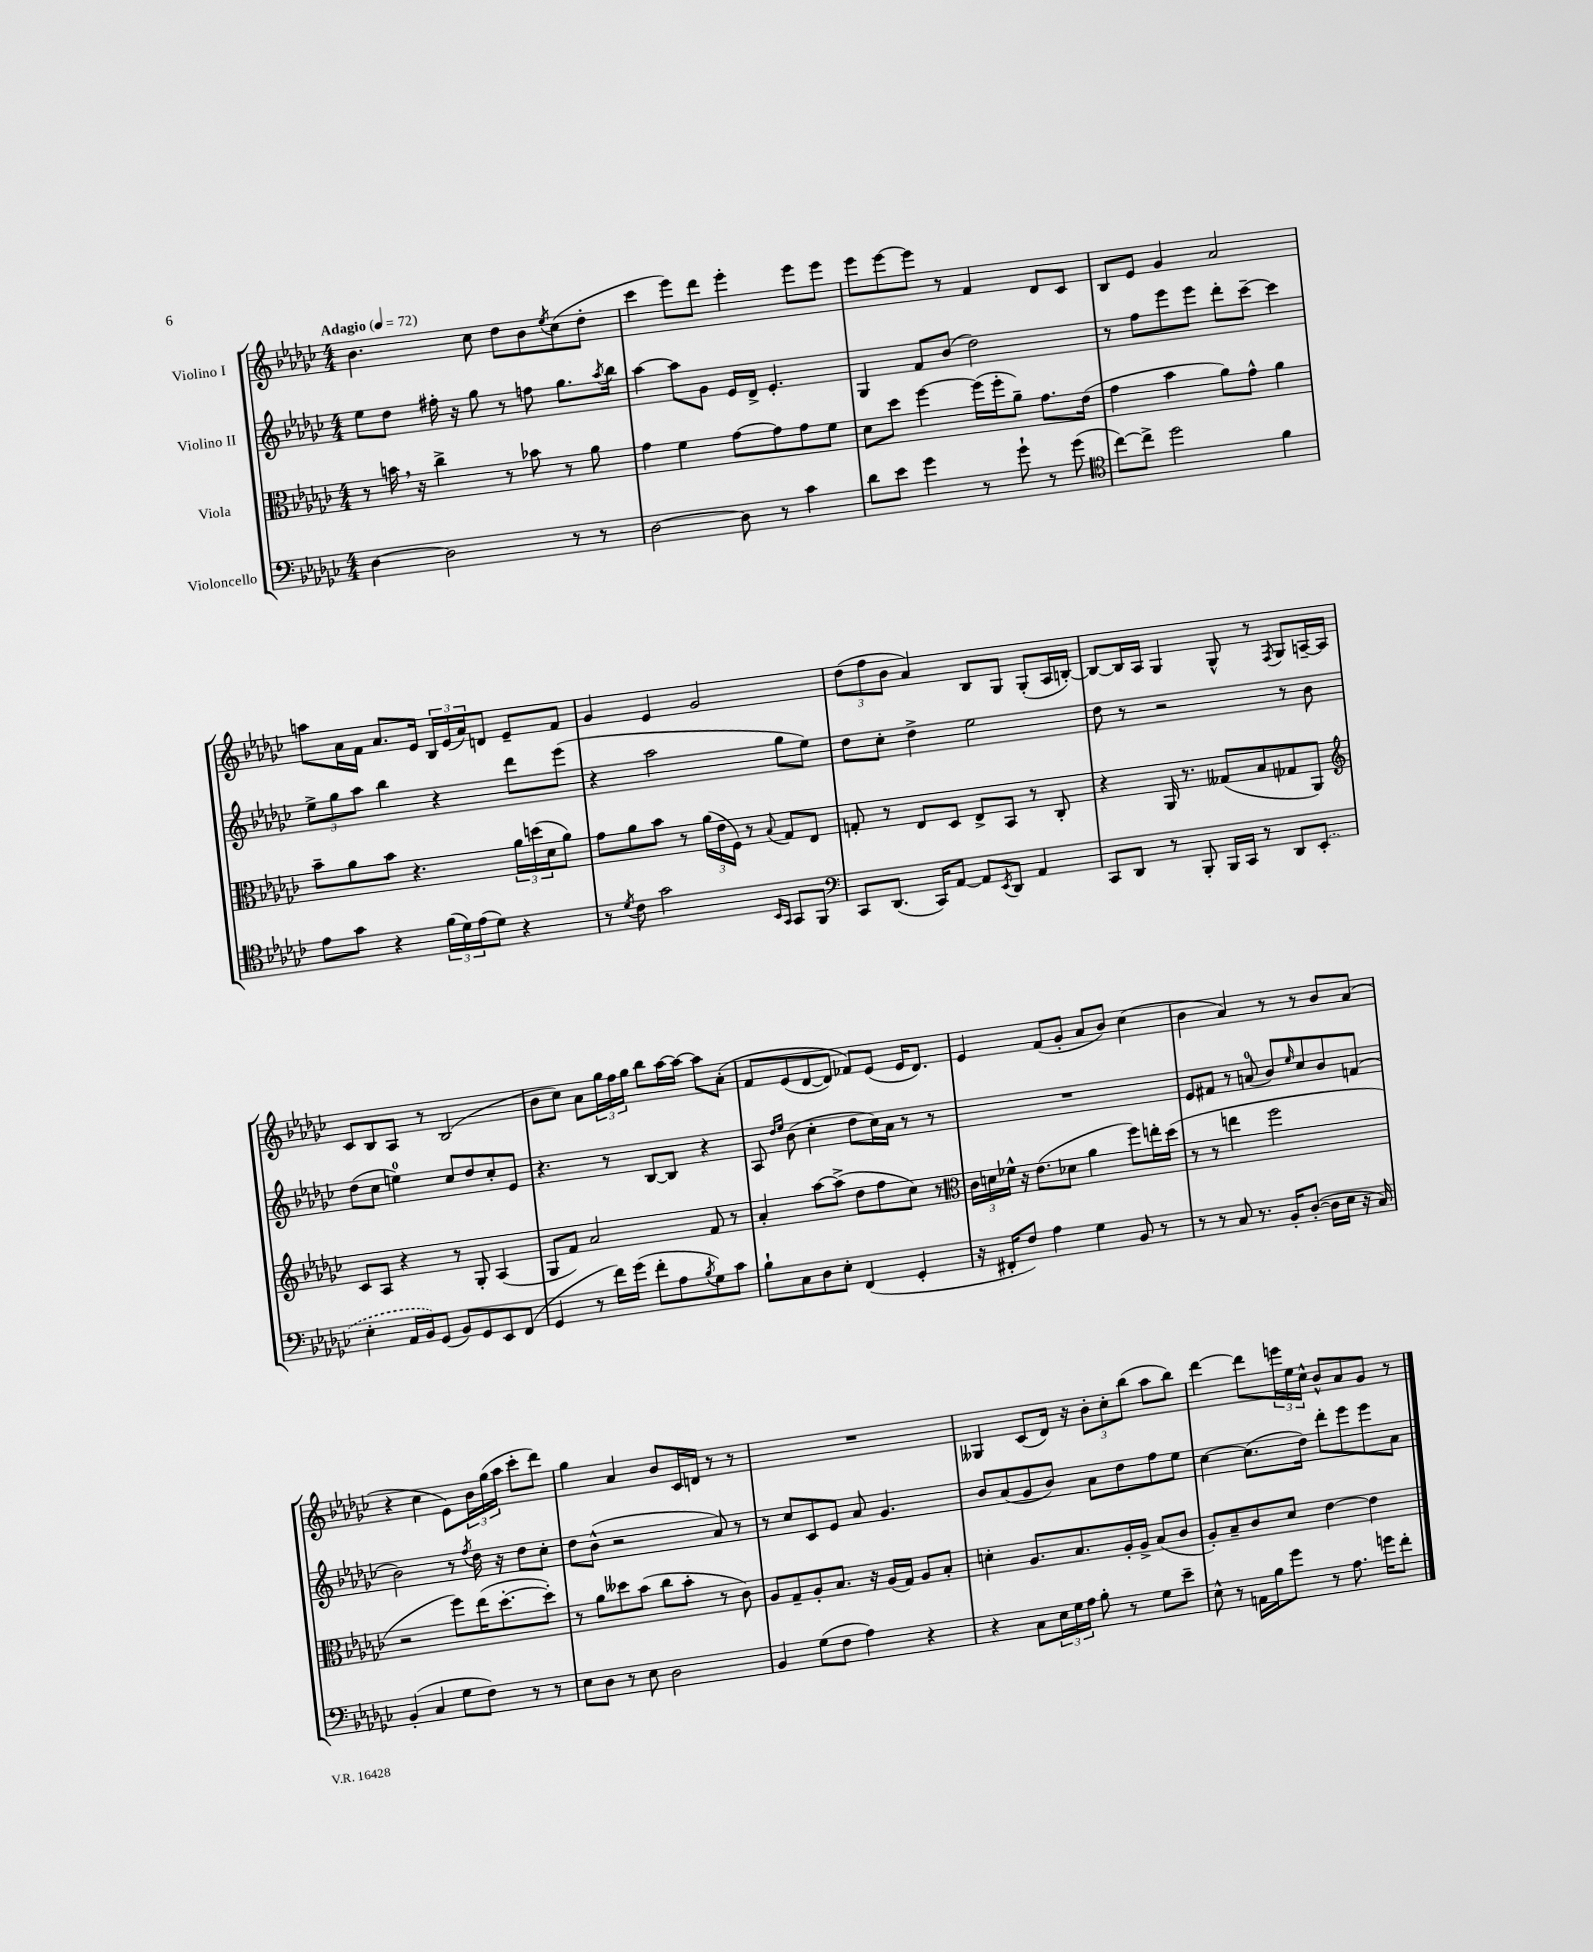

**kern	**kern	**kern	**kern
*staff4	*staff3	*staff2	*staff1
*clefF4	*clefC3	*clefG2	*clefG2
*k[b-e-a-d-g-c-]	*k[b-e-a-d-g-c-]	*k[b-e-a-d-g-c-]	*k[b-e-a-d-g-c-]
*M4/4	*M4/4	*M4/4	*M4/4
*MM72	*MM72	*MM72	*MM72
[4D-	8r	8ee-	4.b-
.	16b	8dd-	.
.	16r	.	.
2D-]	4cc-^	16ff#'	.
.	.	16r	.
.	.	8gg-	8cc-
.	8r	8r	8dd-
.	8b-	8ff	8b-
.	.	.	8qee-
8r	8r	8.gg-	(8cc-
8r	8a-	.	8dd-'
.	.	8qaa-	.
.	.	16bb-	.
=	=	=	=
[2D-	4g-	[4aa-	4ccc-
.	4f	8aa-]	8eee-)
.	.	8g-	8ddd-
8D-]	[8g-	16e-	4eee-'
.	.	16d-^	.
8r	8g-]	4.e-'	.
4c-	8g-	.	8eee-
.	8f	.	8eee-
=	=	=	=
8d-	8d-	4G-	8eee-
8e-	8dd-	.	[8eee-
4g-	[4ff	8f	8eee-]
.	.	(8b-	8r
8r	(16ff]	2dd-)	4f
.	16ff'	.	.
8g-`	8a-~)	.	.
8r	8.g-	.	8d-
(8g-	.	.	8c-
.	(16e-	.	.
=	=	=	=
*clefC4	*	*	*
[8cc-)	4g-	8r	8B-
8cc-^]	.	8ff	8e-
2dd-	4b-	8eee-	4g-
.	.	8eee-	.
.	8a-)	8ddd-'	2a-
.	8g-^^	[8ccc-~	.
4f	4a-	4ccc-]	.
=	=	=	=
8e-	8b-~	12ee-^	8aa
.	.	12gg-	.
8g-	8a-	.	16a-
.	.	12aa-	.
.	.	.	16f
4r	8b-	4bb-	8.a-
.	4.r	.	.
.	.	.	16e-
(24f	.	4r	24B-
24d-)	.	.	(24e-
(24e-	.	.	24a-)
8d-)	.	.	8d
4r	24a-	8ddd-	8e-~
.	(24dd	.	.
.	24d-	.	.
.	8a-)	(8eee-	8f
=	=	=	=
8r	8g-	4r	4g-
8qd-	.	.	.
8c-	8a-	.	.
2g-	8b-	2aa-	4e-
.	8r	.	.
.	(24a-	.	2g-
.	24e-	.	.
.	24F)	.	.
.	8r	.	.
16qqBB-	.	.	.
16qqGG-	8qqB-	.	.
8GG-	8G-	8gg-	.
8FF	8E-	8ee-)	.
=	=	=	=
*clefF4	*	*	*
8CC-	8G'	8dd-	(12dd-
.	.	.	12ff
(8.DD-	8r	8cc-'	.
.	.	.	12b-
.	8E-	4dd-^	4a-)
16CC-)	.	.	.
[8AA-	8D-	.	.
8AA-]	8E-^	2ee-	8B-
8qEE-	.	.	.
8DD-	8BB-	.	8G-
4AA-	8r	.	(8G-'
.	8C-'	.	16A-
.	.	.	[16B')
=	=	=	=
8CC-	4r	8dd-	8B_
8DD-	.	8r	16B]
.	.	.	16A-
8r	16AA-	2r	4G-
.	8.r	.	.
8BBB-'	.	.	.
16BBB-	(8G--	.	8G-^^
16CC-	.	.	.
8r	8B-	.	8r
.	.	.	8qF
8DD-	8G-	8r	8G-
(8EE-'	8AA-)	8b-	[16A~
.	.	.	16A]
=	=	=	=
*	*clefG2	*	*
4E-'	8c-	(8dd-	8c-
.	8A-	8cc-	8B-
16AA-	4r	4ee)	8A-
16BB-)	.	.	.
(8GG-	.	.	8r
8BB-)	8r	8cc-	(2B-
8GG-	8G-'	8dd-	.
8EE-	(4A-	8cc-'	.
(8FF	.	8e-	.
=	=	=	=
4GG-	8G-	4.r	8b-
.	8f)	.	8cc-)
8r	2a-	.	8a-
16f)	.	8r	24gg-
.	.	.	24ff
(16g-	.	.	.
.	.	.	24gg-
8f'	.	[8B-	8bb-
8A-	.	8B-]	[16aa-
.	.	.	16aa-_
8qB-	.	.	.
8G-)	8f	4r	8aa-]
8c-	8r	.	&(8a-'
=	=	=	=
8B-`	4a-'	8A-	8f
.	.	16qqdd-	.
.	.	16qqee-	.
8C-	.	(8b-	(8e-
8D-	[8aa-	4cc-'	[8d-
8E-'	(8aa-^]	.	8d-])
(4FF	8dd-	8dd-	8f-&)
.	8ff	16cc-)	(8e-
.	.	16a-	.
4GG-'	8cc-)	8r	16e-
.	.	.	8.d-)
.	8r	8r	.
=	=	=	=
*	*clefC3	*	*
16r	24c-	1r	4e-
.	24d	.	.
16FF#'	.	.	.
.	24f-^^	.	.
8F)	16r	.	.
.	(8.e-	.	.
4A-	.	.	(8f
.	8d-	.	8g-'
4G-	4a-	.	8a-
.	.	.	8b-)
8BB-	8ff)	.	(4cc-
8r	16ee'	.	.
.	(16dd-	.	.
=	=	=	=
8r	8r	8e-	4b-
8r	8r	8f#	.
8C-	4ee	8r	4a-)
8.r	.	(8a	.
.	2ff	8b-)	8r
16BB-'	.	.	.
.	.	16qqee-	.
([8D-'	.	8cc-	8r
16D-]	.	8b-	8b-
16E-	.	.	.
16r	.	(8f	(8a-
16C-)	.	.	.
=	=	=	=
(4BB-'	2r	2b-)	4r
4C-	.	.	4cc-
8G-	8ff)	8r	8e-)
.	.	8qff	.
8F)	(16ee-	16dd-	24b-
.	.	.	(24gg-
.	[8.dd-'	16r	.
.	.	.	24aa-
8r	.	8dd-	8ccc-'
8r	8dd-'])	8cc-'	8ddd-)
=	=	=	=
8E-	8r	8dd-	4gg-
8D-	8a-	(8b-^^	.
8r	8dd--	2r	4a-
8E-	(8b-	.	.
2D-	8cc-	.	8b-
.	8b-'	.	16c-
.	.	.	16d
.	8r	8a-)	8r
.	8c-)	8r	8r
=	=	=	=
4BB-	8A-	8r	1r
.	8G-~	8cc-	.
(8G-	8A-'	8c-	.
8F	8.B-	8e-	.
4A-)	.	8a-	.
.	16r	.	.
.	(16A-	4.g-	.
.	16G-)	.	.
4r	8A-	.	.
.	8B-'	.	.
=	=	=	=
4r	4d'	8b-	4G--
.	.	(8a-	.
8C-	8.A-	8g-	(8c-
24E-	.	8b-)	16d-)
24G-	.	.	.
.	8.B-	.	16r
24A-	.	.	.
8B-'	.	8a-	12b-'
.	.	.	12cc-'
8r	16A-'	8dd-	.
.	.	.	(12bb-
.	16A-^	.	.
8G-	(8B-	8ff	8aa-
8e-~	8c-	8ee-	8bb-)
=	=	=	=
8E-^^	8A-')	[4cc-	[4ddd-
8r	8B-~	.	.
16AA	8c-	(8.cc-]	8ddd-]
16B-	.	.	.
8g-	8d-	.	24eee
.	.	.	24ee-
.	.	16dd-)	.
.	.	.	24cc-^^
8r	[4e-	8ddd-'	8b-^^
8.A-	.	8eee-	8a-
.	4e-]	8eee-	8g-
16g	.	.	.
8f'	.	8a-	8r
==	==	==	==
*-	*-	*-	*-
